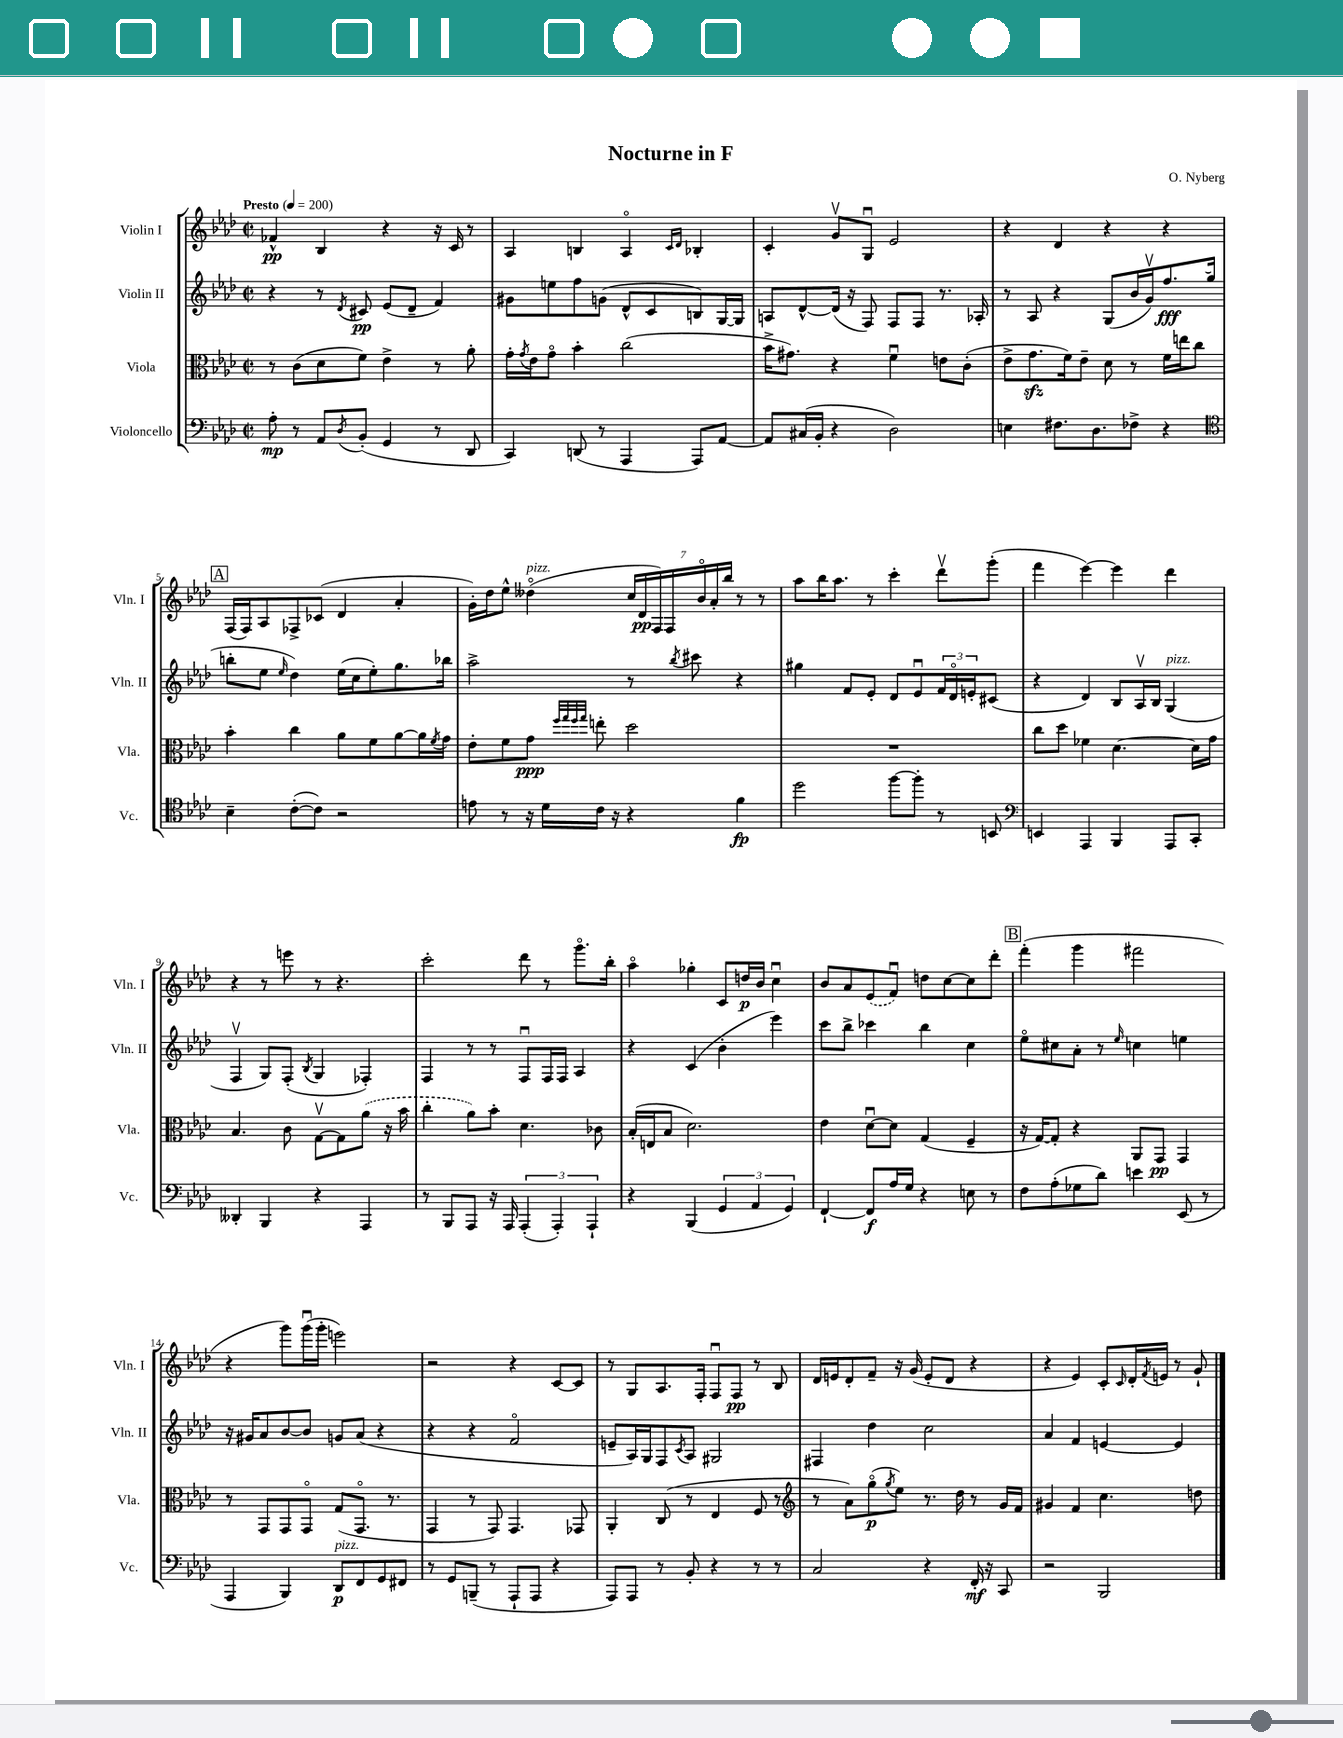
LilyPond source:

\header { title = "Nocturne in F" composer = "O. Nyberg" }
<<
\new StaffGroup <<
\new Staff = "s0" \with { instrumentName = "Violin I" shortInstrumentName = "Vln. I" } {
    \clef treble \key aes \major \defaultTimeSignature \time 2/2 \tempo "Presto" 4 = 200
    fes'4-^\pp bes4 r4 r16 c'16 r8 |
    aes4 b4 aes4\flageolet \grace { c'16 des'16 } bes4-. |
    c'4-. g'8\upbow g8\downbow ees'2 |
    r4 des'4 r4 r4 |
    \mark \markup { \box "A" } f16( f16) aes8 fes8-> ces'8( des'4 aes'4-. |
    g'16-.) des''16 ees''8-^ deses''4\flageolet^\markup { \italic "pizz." }( \tuplet 7/4 { c''16 des'16\pp f16) f16 bes'16\flageolet aes'16-. bes''16 } r8 r8 |
    aes''8 bes''16 aes''8. r8 c'''4-. des'''8\upbow g'''8-.( |
    f'''4 ees'''4~) ees'''4 des'''4 |
    r4 r8 e'''8 r8 r4. |
    c'''2-. des'''8 r8 g'''8.\flageolet bes''16-. |
    aes''4\flageolet ges''4-. c'8 d''16\p bes'16 c''4\downbow |
    bes'8 aes'8 \once \slurDashed ees'8( f'8\downbow) d''8 c''8~ c''8 des'''8-. |
    \mark \markup { \box "B" } f'''4-.( g'''4 fis'''2 |
    r4 g'''8) g'''16\downbow( g'''16-. e'''2) |
    r2 r4 c'8~ c'8 |
    r8 g8 aes8. f16-. f8\downbow f8\pp r8 bes8 |
    des'16 e'16 des'8-. f'8-- r16 g'16( e'8-. des'8 r4 |
    r4 ees'4) c'8-. \grace { c'16 } des'16-. \acciaccatura { f'8 } e'16 r8 g'8-! \bar "|." |
}
\new Staff = "s1" \with { instrumentName = "Violin II" shortInstrumentName = "Vln. II" } {
    \clef treble \key aes \major \defaultTimeSignature \time 2/2
    r4 r8 \acciaccatura { des'8 } cis'8\pp ees'8( des'8-- f'4) |
    gis'8 e''8 f''8 g'8( des'8-^ c'8 b8) g16~ g16 |
    a8 des'8~-^ des'16( r16 f8) f8 f8 r8. aes16-. |
    r8 aes8 r4 g8( bes'16 g'16\upbow) f''8.\fff g''16( |
    \mark \markup { \box "A" } b''8-. ees''8 \grace { ees''16 } des''4) ees''16( c''16 ees''8-.) g''8. bes''16 |
    aes''2-> r8 \acciaccatura { bes''8 } cis'''8 r4 |
    gis''4 f'8 ees'8-. des'8 ees'8\downbow \tuplet 3/2 { f'16 des'16\flageolet e'16-. } cis'8( |
    r4 des'4) bes8 aes16\upbow bes16 g4^\markup { \italic "pizz." }( |
    f4\upbow g8) f8-.( \acciaccatura { bes8 } g4 fes4-.) |
    f4 r8 r8 f8\downbow f16 f16 aes4 |
    r4 c'4( bes'4-. ees'''4) |
    c'''8 bes''8-> ces'''4 bes''4 c''4 |
    \mark \markup { \box "B" } ees''8\flageolet cis''8 aes'8-. r8 \grace { ees''16 } c''4 e''4 |
    r16 gis'16 aes'8 bes'8~ bes'8 g'8 aes'8( r4 |
    r4 r4 f'2\flageolet |
    e'8-- aes16) g16 f8 \acciaccatura { c'8 } aes8 gis2 |
    fis4 des''4 c''2 |
    aes'4 f'4 e'4~ e'4 \bar "|." |
}
\new Staff = "s2" \with { instrumentName = "Viola" shortInstrumentName = "Vla." } {
    \clef alto \key aes \major \defaultTimeSignature \time 2/2
    r8 c'8( des'8 f'8) ees'4-> r8 aes'8-. |
    g'16-. \acciaccatura { g'8 } ees'16 g'8\flageolet bes'4-. c''2( |
    bes'16-> gis'8.) r4 f'4\downbow e'8 c'8-.( |
    ees'8-> g'8.\sfz f'16) ees'8-- des'8 r8 f'16 e''16 c''8 |
    \mark \markup { \box "A" } bes'4-. c''4 aes'8 f'8 aes'8~ aes'16 \acciaccatura { f'8 } g'16 |
    ees'8-. f'8 g'8\ppp \grace { f''32 g''32 f''32 g''32 } e''8-. des''2 |
    R1 |
    c''8 des''8 fes'4 des'4.~ des'16 g'16 |
    bes4. c'8 g8~\upbow g8 \once \slurDashed aes'8( r16 bes'16 |
    c''4-. aes'8) bes'8-. des'4. ces'8 |
    bes16-.( e16 bes8 des'2.) |
    ees'4 des'8~\downbow des'8 g4( f4-- |
    \mark \markup { \box "B" } r16 g16~) g8-. r4 aes,8 g,8\pp g,4 |
    r8 g,8 g,8 g,8\flageolet g8( g,8.\flageolet r8. |
    g,4 r8 g,8) g,4. ges,8 |
    aes,4-. c8( r8 ees4 f8 r8 |
    \clef treble r8 aes'8) g''8\flageolet\p( \acciaccatura { g''8 } ees''8) r8. des''16 r8 g'16 f'16 |
    gis'4 f'4 c''4. d''8 \bar "|." |
}
\new Staff = "s3" \with { instrumentName = "Violoncello" shortInstrumentName = "Vc." } {
    \clef bass \key aes \major \defaultTimeSignature \time 2/2
    aes8-.\mp r8 aes,8 \acciaccatura { des8 } bes,8-.( g,4 r8 des,8 |
    c,4) d,8( r8 aes,,4 aes,,8) aes,8~ |
    aes,8 cis16( bes,16-. r4 des2) |
    e4 fis8. des8. fes8-> r4 |
    \mark \markup { \box "A" } \clef tenor bes4-- c'8~-.( c'8) r2 |
    e'8 r8 r16 des'16 c'16 r16 r4 f'4\fp |
    des''2 f''8~ f''8-. r8 b,8 |
    \clef bass e,4 aes,,4 bes,,4 aes,,8 c,8-. |
    deses,4-. bes,,4 r4 aes,,4 |
    r8 bes,,8 aes,,8 r16 aes,,16 \tuplet 3/2 { aes,,4-.( aes,,4-.) aes,,4-! } |
    r4 bes,,4( \tuplet 3/2 { g,4 aes,4 g,4) } |
    f,4~-! f,8\f aes16 g16 r4 e8 r8 |
    \mark \markup { \box "B" } f8 aes8-.( ges8 des'8) e'4 ees,8( r8 |
    aes,,4 bes,,4) des,8\p^\markup { \italic "pizz." } f,8 g,8 fis,8 |
    r8 g,8 b,,8--( r8 aes,,8-! aes,,8 r4 |
    aes,,8) aes,,8 r8 bes,8-. r4 r8 r8 |
    c2 r4 f,16-.\mf r16 c,8 |
    r2 bes,,2 \bar "|." |
}
>>
>>
